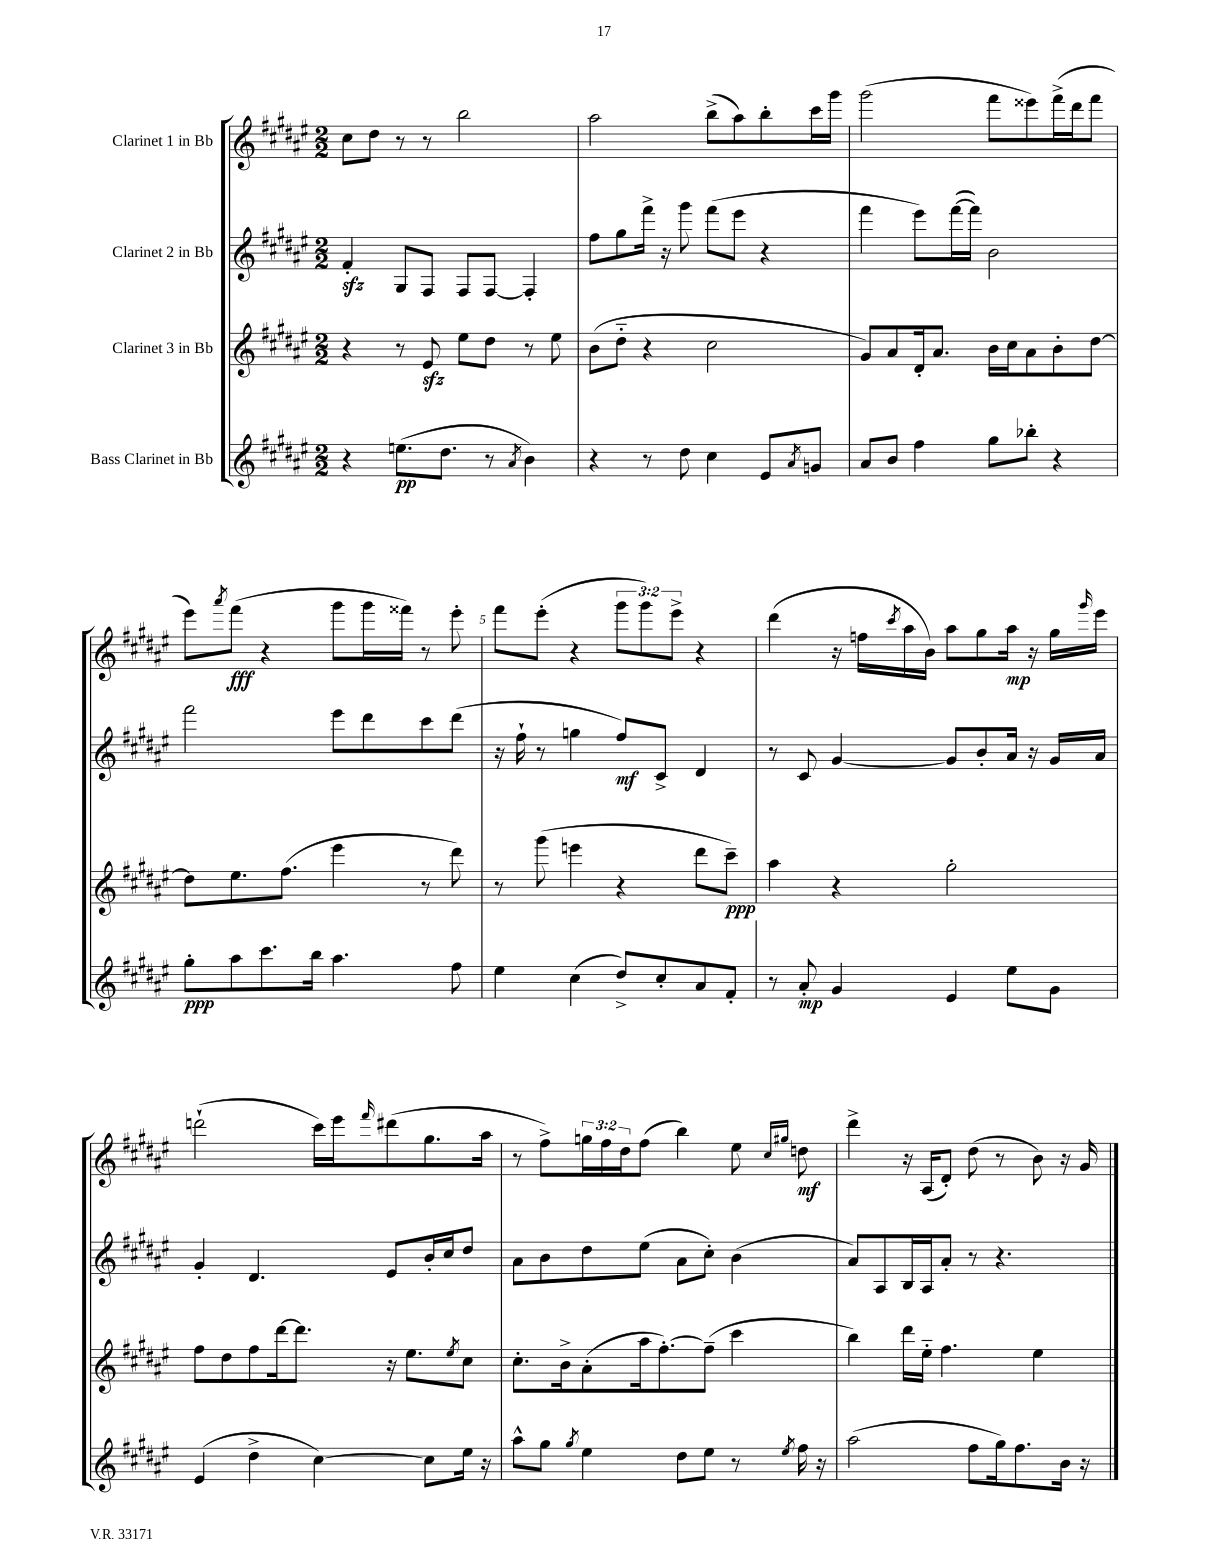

**kern	**dynam	**kern	**dynam	**kern	**dynam	**kern	**dynam
*part4	*part4	*part3	*part3	*part2	*part2	*part1	*part1
*staff4	*staff4	*staff3	*staff3	*staff2	*staff2	*staff1	*staff1
*I"Bass Clarinet in Bb	*	*I"Clarinet 3 in Bb	*	*I"Clarinet 2 in Bb	*	*I"Clarinet 1 in Bb	*
*clefG2	*	*clefG2	*	*clefG2	*	*clefG2	*
*k[f#c#g#d#a#e#]	*	*k[f#c#g#d#a#e#]	*	*k[f#c#g#d#a#e#]	*	*k[f#c#g#d#a#e#]	*
*M2/2	*	*M2/2	*	*M2/2	*	*M2/2	*
=1	=1	=1	=1	=1	=1	=1	=1
4r	.	4r	.	4f#zz'/	.	8cc#\L	.
.	.	.	.	.	.	8dd#\J	.
(8.een\L	pp	8r	.	8G#/L	.	8r	.
.	.	8e#zz/	.	8F#/J	.	8r	.
8.dd#\J	.	.	.	.	.	.	.
.	.	8ee#\L	.	8F#/L	.	2bb\	.
8r	.	8dd#\J	.	[8F#/J	.	.	.
8qa#/	.	.	.	.	.	.	.
4b\)	.	8r	.	4F#'/]	.	.	.
.	.	8ee#\	.	.	.	.	.
=2	=2	=2	=2	=2	=2	=2	=2
4r	.	(8b\L	.	8ff#\L	.	2aa#\	.
.	.	8dd#\J	.	8gg#\	.	.	.
8r	.	4r	.	16fff#^\Jk	.	.	.
.	.	.	.	16r	.	.	.
8dd#\	.	.	.	8ggg#\	.	.	.
4cc#\	.	2cc#\	.	(8fff#\L	.	(8bb^\L	.
.	.	.	.	8eee#\J	.	8aa#\)	.
8e#/L	.	.	.	4r	.	8bb'\	.
8qa#/	.	.	.	.	.	.	.
8gn/J	.	.	.	.	.	16ccc#\L	.
.	.	.	.	.	.	16ggg#\JJ	.
=3	=3	=3	=3	=3	=3	=3	=3
8a#/L	.	8g#/L)	.	4fff#\	.	(2ggg#\	.
8b/J	.	8a#/	.	.	.	.	.
4ff#\	.	16d#'/k	.	8eee#\L)	.	.	.
.	.	8.a#/J	.	.	.	.	.
.	.	.	.	([16fff#\L	.	.	.
.	.	.	.	16fff#\JJ])	.	.	.
8gg#\L	.	16b\LL	.	2b\	.	8fff#\L	.
.	.	16cc#\J	.	.	.	.	.
8bb-X'\J	.	8a#\	.	.	.	8eee##X\)	.
4r	.	8b'\	.	.	.	(16fff#^\L	.
.	.	.	.	.	.	16ddd#\J	.
.	.	[8dd#\J	.	.	.	8fff#\J	.
!!LO:LB:g=z
=4	=4	=4	=4	=4	=4	=4	=4
8gg#'\L	ppp	8dd#\L]	.	2fff#\	.	8eee#\L)	.
.	.	.	.	.	.	8qaaa#/	.
8aa#\	.	8.ee#\	.	.	.	(8fff#\J	fff
8.ccc#\	.	.	.	.	.	4r	.
.	.	(8.ff#\J	.	.	.	.	.
16bb\Jk	.	.	.	.	.	.	.
4.aa#\	.	4eee#\	.	8eee#\L	.	8ggg#\L	.
.	.	.	.	8ddd#\	.	16ggg#\L	.
.	.	.	.	.	.	16fff##X\JJ)	.
.	.	8r	.	8ccc#\	.	8r	.
8ff#\	.	8ddd#\)	.	(8ddd#\J	.	8eee#'\	.
=5	=5	=5	=5	=5	=5	=5	=5
4ee#\	.	8r	.	16r	.	8fff#\L	.
.	.	.	.	16ff#`\	.	.	.
.	.	(8ggg#\	.	8r	.	(8eee#'\J	.
(4cc#\	.	4eeen\	.	4ggn\	.	4r	.
8dd#^/L)	.	4r	.	8ff#/L)	mf	12ggg#\L	.
.	.	.	.	.	.	12ggg#\)	.
8cc#'/	.	.	.	8c#^/J	.	.	.
.	.	.	.	.	.	12eee#^\J	.
8a#/	.	8ddd#\L	.	4d#/	.	4r	.
8f#'/J	.	8ccc#~\J)	ppp	.	.	.	.
=6	=6	=6	=6	=6	=6	=6	=6
8r	.	4aa#\	.	8r	.	(4ddd#\	.
8a#'/	mp	.	.	8c#/	.	.	.
4g#/	.	4r	.	[4g#/	.	16r	.
.	.	.	.	.	.	16ffn\LL	.
.	.	.	.	.	.	8qccc#/	.
.	.	.	.	.	.	16aa#\	.
.	.	.	.	.	.	16b\JJ)	.
4e#/	.	2gg#'\	.	8g#/L]	.	8aa#\L	.
.	.	.	.	8b'/	.	8gg#\	.
8ee#\L	.	.	.	16a#/Jk	.	16aa#\Jk	mp
.	.	.	.	16r	.	16r	.
8g#\J	.	.	.	16g#/LL	.	16gg#\LL	.
.	.	.	.	.	.	16qqggg#/	.
.	.	.	.	16a#/JJ	.	16eee#\JJ	.
!!LO:LB:g=z
=7	=7	=7	=7	=7	=7	=7	=7
(4e#/	.	8ff#\L	.	4g#'/	.	(2dddn`\	.
.	.	8dd#\	.	.	.	.	.
4dd#^\	.	8ff#\	.	4.d#/	.	.	.
.	.	[16ddd#\k	.	.	.	.	.
.	.	8.ddd#\J]	.	.	.	.	.
[4cc#\)	.	.	.	.	.	16ccc#\LL)	.
.	.	.	.	.	.	16eee#\J	.
.	.	.	.	.	.	16qqfff#/	.
.	.	16r	.	8e#/L	.	(8ddd#X\	.
.	.	8.ee#\L	.	.	.	.	.
8cc#\L]	.	.	.	16b'/L	.	8.gg#\	.
.	.	.	.	16cc#/J	.	.	.
.	.	8qee#/	.	.	.	.	.
16ee#\Jk	.	8cc#\J	.	8dd#/J	.	.	.
16r	.	.	.	.	.	16aa#\Jk	.
=8	=8	=8	=8	=8	=8	=8	=8
8aa#^^\L	.	8.cc#'\L	.	8a#\L	.	8r	.
8gg#\J	.	.	.	8b\	.	8ff#^\L)	.
.	.	16b^\k	.	.	.	.	.
8qgg#/	.	.	.	.	.	.	.
4ee#\	.	(8a#'\	.	8dd#\	.	24ggn\L	.
.	.	.	.	.	.	24ff#\	.
.	.	.	.	.	.	24dd#\J	.
.	.	16aa#\k	.	(8ee#\J	.	(8ff#\J	.
.	.	[8.ff#'\)	.	.	.	.	.
8dd#\L	.	.	.	8a#\L	.	4bb\)	.
8ee#\J	.	(8ff#~\J]	.	8cc#'\J)	.	.	.
8r	.	4ccc#\	.	(4b\	.	8ee#\	.
.	.	.	.	.	.	16qqcc#/LL	.
8qee#/	.	.	.	.	.	16qqgg#X/JJ	.
16ff#\	.	.	.	.	.	8ddn\	mf
16r	.	.	.	.	.	.	.
=9	=9	=9	=9	=9	=9	=9	=9
(2aa#\	.	4bb\)	.	8a#/L)	.	4ddd#^\	.
.	.	.	.	8A#/	.	.	.
.	.	16ddd#\LL	.	16B/L	.	16r	.
.	.	16ee#\JJ	.	16A#/J	.	(16A#/KL	.
.	.	4.ff#\	.	8a#'/J	.	8d#'/J)	.
8ff#\L	.	.	.	8r	.	(8dd#\	.
16gg#\k)	.	.	.	4.r	.	8r	.
8.ff#\	.	.	.	.	.	.	.
.	.	4ee#\	.	.	.	8b\)	.
16b\Jk	.	.	.	.	.	16r	.
16r	.	.	.	.	.	16g#/	.
==	==	==	==	==	==	==	==
*-	*-	*-	*-	*-	*-	*-	*-
